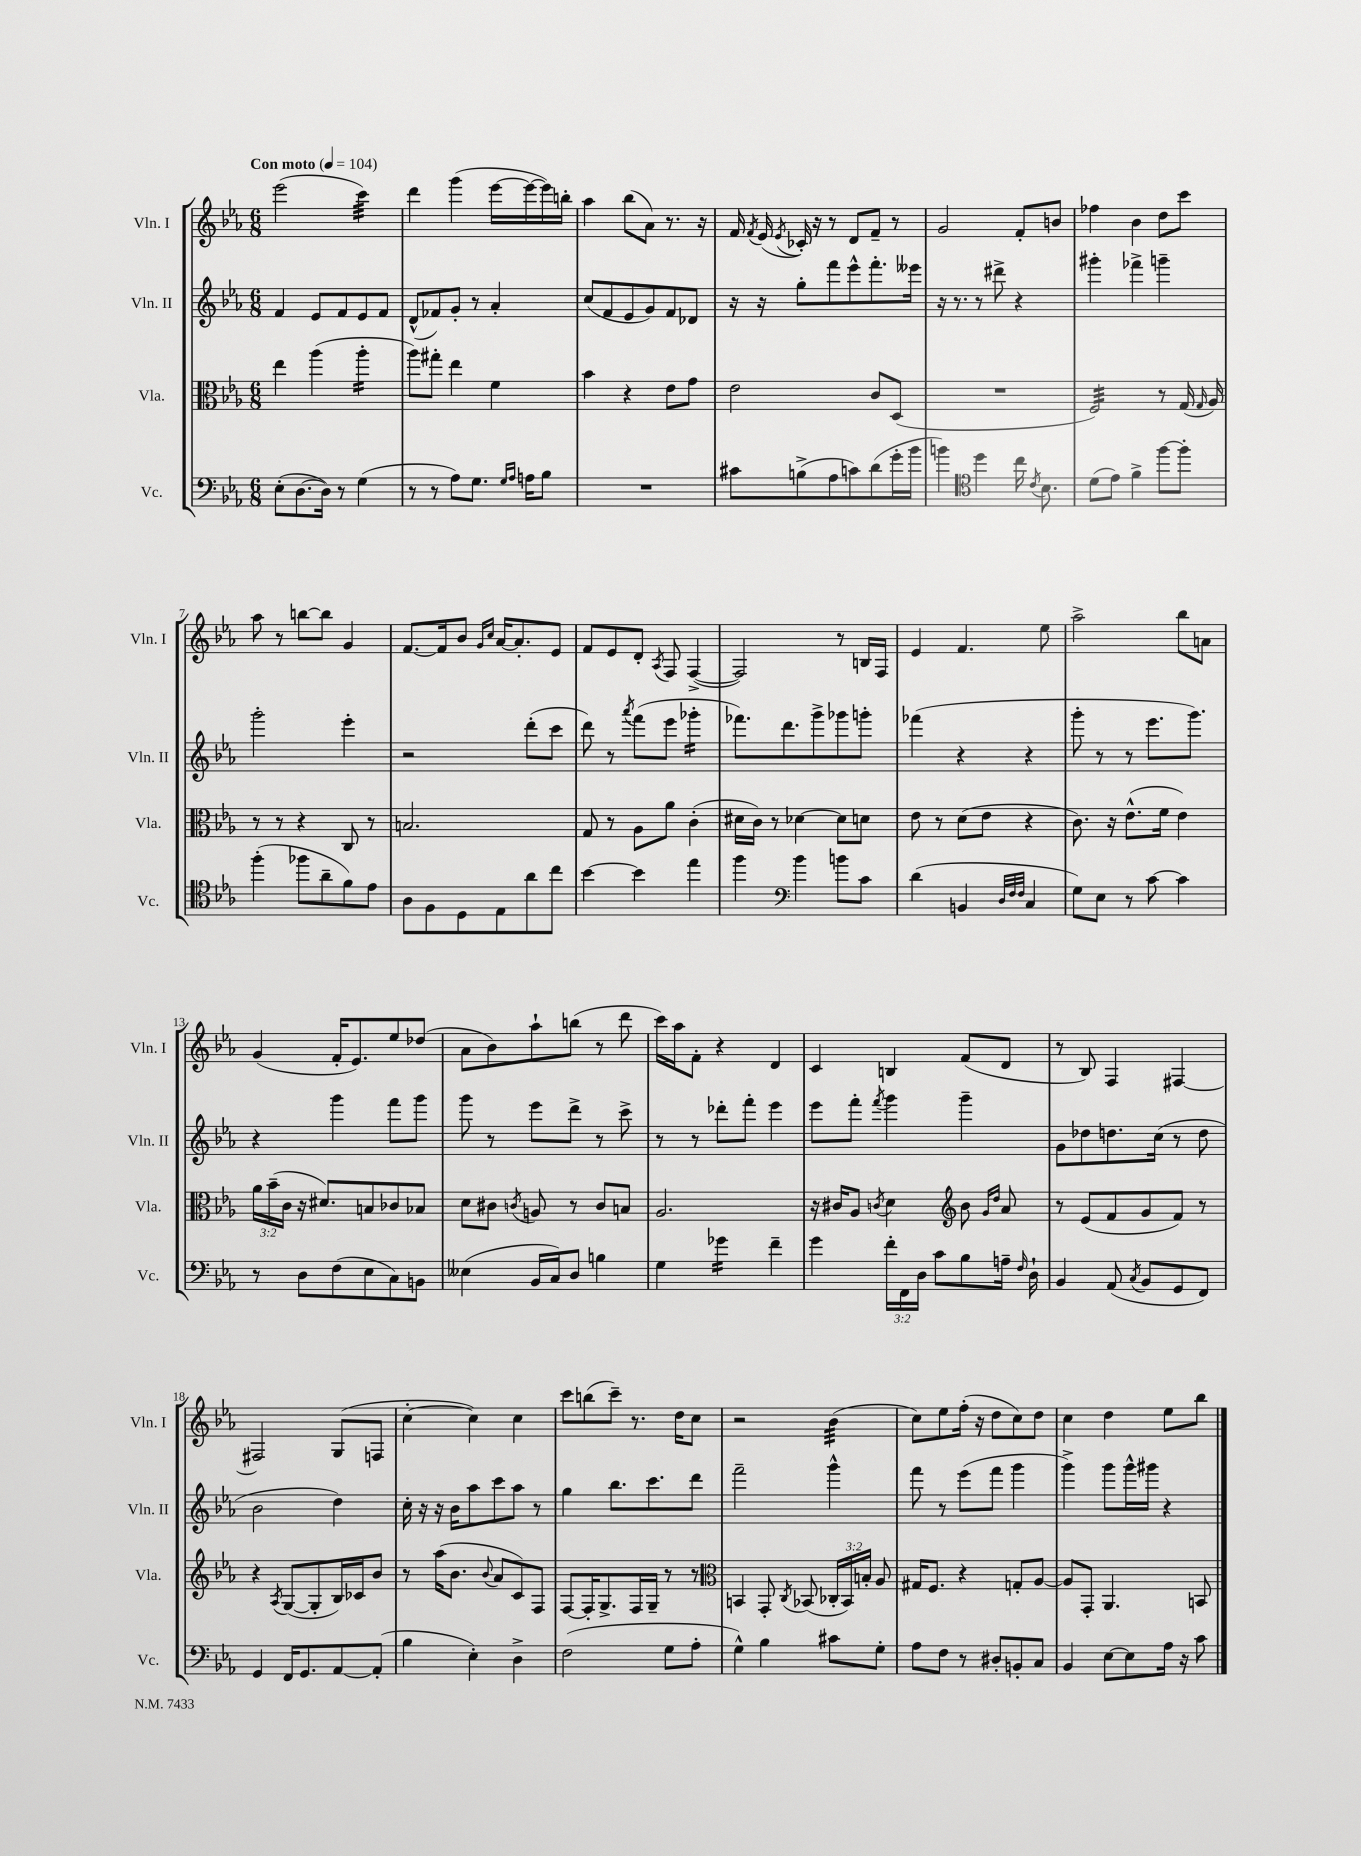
<<
\new StaffGroup <<
\new Staff = "s0" \with { instrumentName = "Vln. I" shortInstrumentName = "Vln. I" } {
    \clef treble \key ees \major \numericTimeSignature \time 6/8 \tempo "Con moto" 4 = 104
    \autoBeamOff ees'''2( c'''4:32) |
    d'''4 g'''4( ees'''16[~ ees'''16~ ees'''16) b''16]-. |
    aes''4 bes''8[( aes'8]) r8. r16 |
    f'16 \acciaccatura { f'8 } ees'16( \acciaccatura { ees'8 } ces'16-.) r16 r8 d'8[ f'8]-- r8 |
    g'2 f'8[-. b'8] |
    fes''4 bes'4 d''8[ c'''8] |
    aes''8 r8 b''8[~ b''8] g'4 |
    f'8.[~ f'16 bes'8] \grace { g'16[ c''16] } aes'16[~ aes'8.-. ees'8] |
    f'8[ ees'8 d'8]-. \acciaccatura { aes8 } f8 f4~->( |
    f2) r8 b16[ f16] |
    ees'4 f'4. ees''8 |
    aes''2-> bes''8[ a'8] |
    g'4( f'16[-. ees'8.) ees''8 des''8]( |
    aes'8[ bes'8) aes''8-! b''8]( r8 d'''8 |
    c'''16[) aes''16 f'8]-. r4 d'4 |
    c'4 b4 f'8[( d'8] |
    r8 bes8) f4 fis4~ |
    fis2 g8[( f8] |
    c''4~-. c''4) c''4 |
    c'''8[ b''8( c'''8]--) r8. d''16[ c''8] |
    r2 bes'4:32( |
    c''8[) ees''8 f''16]-.( r16 d''8[ c''8) d''8] |
    c''4 d''4 ees''8[ bes''8] \bar "|." |
}
\new Staff = "s1" \with { instrumentName = "Vln. II" shortInstrumentName = "Vln. II" } {
    \clef treble \key ees \major \numericTimeSignature \time 6/8
    \autoBeamOff f'4 ees'8[ f'8 ees'8 f'8] |
    d'8[-^( fes'8) g'8]-. r8 aes'4-. |
    c''8[( f'8 ees'8 g'8) f'8 des'8] |
    r16 r16 g''8[-. f'''8 ees'''8-^ f'''8.-. eeses'''16] |
    r16 r8. r8 dis'''8-> r4 |
    gis'''4-. fes'''4-> g'''4-- |
    g'''2-. ees'''4-. |
    r2 d'''8[-.( c'''8] |
    d'''8) r8 \acciaccatura { aes'''8 } f'''8[( ees'''8] ges'''4:16-. |
    fes'''8.[) d'''8. g'''8-> ges'''8 g'''8]-. |
    fes'''4( r4 r4 |
    g'''8-. r8 r8 ees'''8.[ g'''8.]) |
    r4 g'''4 f'''8[ g'''8] |
    g'''8 r8 ees'''8[ d'''8]-> r8 c'''8-> |
    r8 r8 des'''8[-. f'''8]-. ees'''4 |
    ees'''8[ f'''8]-. \acciaccatura { f'''8 } g'''4 g'''4-- |
    g'8[ des''8 d''8. c''16]( r8 d''8 |
    bes'2 d''4) |
    c''16-. r16 r16 bes'16[ aes''8 c'''8 aes''8] r8 |
    g''4 bes''8.[ c'''8. d'''8] |
    f'''2-- g'''4-^ |
    f'''8 r8 ees'''8[( f'''8] g'''4 |
    g'''4->) g'''8[ g'''16-^ gis'''16] r4 \bar "|." |
}
\new Staff = "s2" \with { instrumentName = "Vla." shortInstrumentName = "Vla." } {
    \clef alto \key ees \major \numericTimeSignature \time 6/8 \override Staff.TupletNumber.text = #tuplet-number::calc-fraction-text
    \autoBeamOff ees''4 aes''4( aes''4:16-. |
    aes''8[) gis''8]-. ees''4 f'4 |
    bes'4 r4 ees'8[ g'8] |
    ees'2 c'8[ d8]( |
    R2. |
    f2:32) r8 g16( \grace { g16 } aes16) |
    r8 r8 r4 c8 r8 |
    b2. |
    g8 r8 aes8[ aes'8] c'4-.( |
    dis'16[ c'16]) r8 des'4~ des'8[ d'8] |
    ees'8 r8 d'8[( ees'8] r4 |
    c'8.) r16 ees'8.[-^( f'16] ees'4) |
    \tuplet 3/2 { aes'16[ bes'16--( c'16] } r16 dis'8.[) b8 ces'8 bes8] |
    d'8[ cis'8] \acciaccatura { c'8 } a8 r8 c'8[ b8] |
    aes2. |
    r16 cis'16[ aes8] \acciaccatura { c'8 } d'4 \clef treble bes'8 \grace { g'16[ d''16] } aes'8 |
    r8 ees'8[( f'8 g'8 f'8]) r8 |
    r4 \acciaccatura { aes8 } g8[~( g8-. bes16) ces'16 bes'8] |
    r8 aes''16[( bes'8.] \appoggiatura { bes'8 } aes'8[ c'8) f8] |
    f8[~ f16-. g8.-> f16 g16]-- r8 r8 |
    \clef alto b,4 g,8-. \acciaccatura { c8 } bes,8( \tuplet 3/2 { ces16[-. bes,16) b16]-. } aes8 |
    gis16[ f8.] r4 g8[-. aes8]~ |
    aes8[ g,8]-. aes,4. b,8 \bar "|." |
}
\new Staff = "s3" \with { instrumentName = "Vc." shortInstrumentName = "Vc." } {
    \clef bass \key ees \major \numericTimeSignature \time 6/8 \override Staff.TupletNumber.text = #tuplet-number::calc-fraction-text
    \autoBeamOff ees8[-.( d8.~ d16]) r8 g4( |
    r8 r8 aes8[) g8.] \grace { g16[ aes16] } a16[ bes8] |
    R2. |
    cis'8[ b8->( aes8 c'8) d'8( g'16-. bes'16] |
    b'4) \clef tenor d''4 c''16 \acciaccatura { c'8 } bes8. |
    d'8[( ees'8]) f'4-> f''8[~ f''8]-. |
    f''4-.( fes''8[ aes'8-- f'8) ees'8] |
    aes8[ f8 d8 ees8 aes'8 c''8] |
    bes'4~ bes'4 ees''4 |
    f''4 \clef bass bes'4 b'8[ c'8] |
    d'4( b,4 \grace { d32[ f32 f32] } c4 |
    g8[) ees8] r8 c'8~ c'4 |
    r8 d8[ f8( ees8 c8) b,8] |
    eeses4( bes,16[ c16) d8] b4 |
    g4 ges'4:16 f'4-- |
    g'4 \tuplet 3/2 { f'16[-. f,16 d16] } c'8[ bes8 a16]-- \grace { f16 } d16-! |
    bes,4 aes,8( \acciaccatura { c8 } bes,8[ g,8 f,8]) |
    g,4 f,16[ g,8. aes,8~ aes,8]-.( |
    bes4 ees4-.) d4-> |
    f2( g8[ aes8]-. |
    g4-^) bes4 cis'8[ g8]-. |
    aes8[ f8] r8 dis8[-. b,8-. c8] |
    bes,4 ees8[~ ees8 aes16] r16 c'8 \bar "|." |
}
>>
>>
